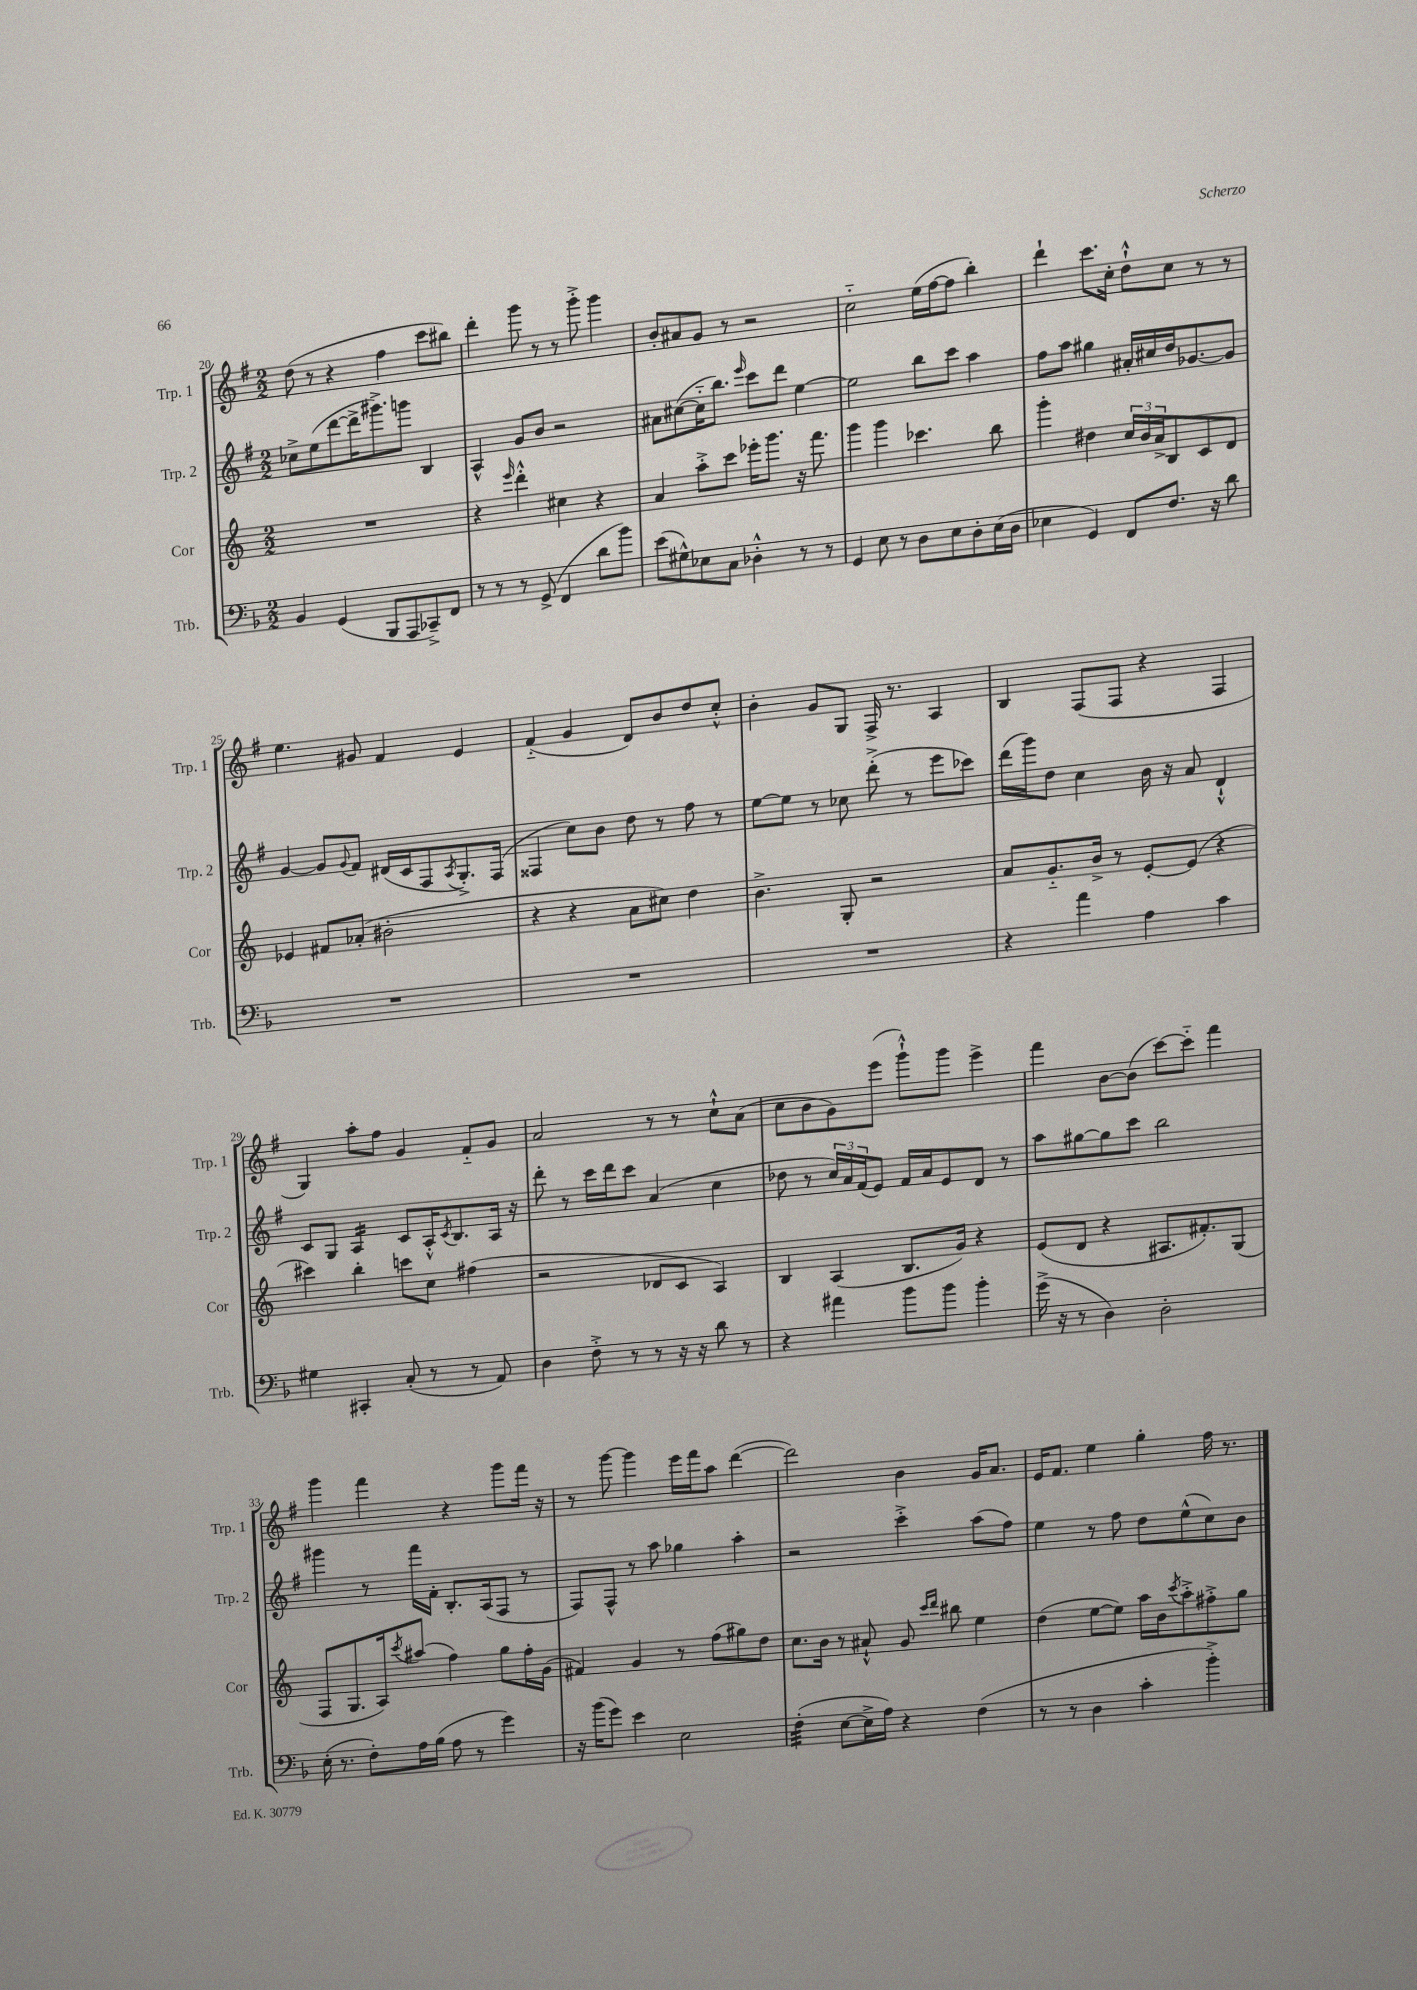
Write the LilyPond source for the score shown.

<<
\new StaffGroup <<
\new Staff = "s0" \with { instrumentName = "Trp. 1" shortInstrumentName = "Trp. 1" } {
    \clef treble \key g \major \numericTimeSignature \time 2/2
    d''8( r8 r4 fis''4 c'''8 bis''8) |
    d'''4-. g'''8 r8 r8 g'''8-.-> g'''4 |
    b'8-. ais'8 g'8 r8 r2 |
    c''2-_ e''16( fis''16~ fis''8 b''4-.) |
    d'''4-! c'''8. c''16-. d''8-!-^ c''8 r8 r8 |
    e''4. gis'8 fis'4 e'4 |
    fis'4-_( g'4 d'8) b'8 d''8 c''8-.-^ |
    b'4-. g'8 g8 fis16-> r8. a4 |
    b4 fis8( fis8 r4 fis4 |
    g4) a''8-. fis''8 g'4 fis'8-_ g'8 |
    a'2 r8 r8 c''8-!-^ a'8( |
    c''8 b'8 g'8) e'''8( g'''8-!-^) g'''8 e'''4-> |
    fis'''4 b'8~ b'8( c'''8~) c'''8-_ fis'''4 |
    g'''4 fis'''4 r4 g'''8 fis'''16 r16 |
    r8 g'''8~ g'''4 e'''16 fis'''16 a''8 d'''4~( |
    d'''2) b'4 g'16 a'8. |
    e'16 fis'8. e''4 g''4-. fis''16 r8. \bar "|." |
}
\new Staff = "s1" \with { instrumentName = "Trp. 2" shortInstrumentName = "Trp. 2" } {
    \clef treble \key g \major \numericTimeSignature \time 2/2
    ces''8-> e''8( d'''8~ d'''16-> gis'''8.->) g'''8 b4 |
    a4-^ g'8 b'8 r2 |
    ais'8 cis''8~( cis''16-_ b''8.) \grace { e'''16 } c'''8 d'''8 e''4~ |
    e''2 b''8 c'''8 a''4 |
    fis''8 a''8 gis''4 ais'16-. cis''16 d''16 ges'8.~ ges'8 |
    g'4~ g'8 \appoggiatura { g'8 } fis'8 dis'16( c'16 fis8 \acciaccatura { a8 } g8.-.->) fis16( |
    fisis4 c''8) b'8 d''8 r8 fis''8 r8 |
    e''8~ e''8 r8 ces''8 d'''8-.->( r8 e'''8 ces'''8) |
    d'''16( g'''16) d''8 c''4 b'16 r16 a'8 d'4-!-^ |
    c'8 g8 a4:16 c'8 a16-.-^ \acciaccatura { c'8 } b8. a16 r16 |
    d'''8-. r8 c'''16 d'''16 c'''8 a'4( c''4 |
    des''8 r8 \tuplet 3/2 { c''16) a'16 fis'16( } e'8) fis'16 a'16 e'8 d'8 r8 |
    a''8 gis''8~ gis''8 c'''8 b''2 |
    gis'''4 r8 fis'''16 fis'16-. b8.-. a16( fis8 r8 |
    fis8) fis8-^ r8 a''8 ges''4 a''4-. |
    r2 c'''4-.-> a''8( fis''8) |
    e''4 r8 fis''8 d''8 e''8-^( c''8) b'8 \bar "|." |
}
\new Staff = "s2" \with { instrumentName = "Cor" shortInstrumentName = "Cor" } {
    \clef treble \key c \major \numericTimeSignature \time 2/2
    R1 |
    r4 \grace { e'''16 } d'''4-.-^ cis''4 r4 |
    a'4 a''8-.-> c'''8 ees'''16-. g'''8. r16 f'''8. |
    g'''4 g'''4 ces'''4. b''8 |
    g'''4-. dis''4 \tuplet 3/2 { c''16 b'16 a'16-> } b8 c'8 d'8 |
    ees'4 fis'8 aes'8-.( bis'2-. |
    r4 r4 a'8 cis''8) d''4 |
    b'4.-> g8-. r2 |
    a'8 g'8.-_ b'16-> r8 e'8~-. e'8( r4 |
    cis'''4) b''4-. c'''8 c''8 fis''4( |
    r2 des'8 c'8 a4) |
    b4 a4( b8. g'16) r4 |
    e'8( d'8 r4 ais8. fis'8.-.) g8( |
    f8 g8. a16) \acciaccatura { c'''8 } ais''8( f''4) g''8 f''16-. g'16( |
    fis'4) g'4 r8 f''8( gis''8) d''8 |
    c''8. b'16 r8 ais'8-!-^ g'8 \grace { c'''16 d'''16 } bis''8 e''4 |
    d''4( e''8~ e''8) a''16 b'16 \acciaccatura { c'''8 } a''8-.-> fis''8-.-> g''8 \bar "|." |
}
\new Staff = "s3" \with { instrumentName = "Trb." shortInstrumentName = "Trb." } {
    \clef bass \key f \major \numericTimeSignature \time 2/2
    bes,4 g,4( bes,,8 a,,8 ces,8--->) f,8 |
    r8 r8 r8 g,8->( f,4 d'8 bes'8) |
    e'8( gis8-^) ees8 c8 des4-.-^ r8 r8 |
    g,4 e8 r8 d8 e8 d8-. e16( d16 |
    ees4 g,4) f,8 f8. r16 d'8 |
    R1 |
    R1 |
    R1 |
    r4 a'4 a4 c'4 |
    gis4 cis,4-. c8-.( r8 r8 a,8) |
    d4 f8-.-> r8 r8 r16 r16 d'8 r8 |
    r4 ais'4 bes'8 bes'8 bes'4-. |
    g'16->( r16 r8 d4) d2-. |
    e16-.( r8. f8-.) a16 bes16( a8 r8 g'4) |
    r16 bes'16( g'8) e'4 e2 |
    f4:32-.( e8~ e16-> a16) r4 f4( |
    r8 r8 d4 c'4-. bes'4-.->) \bar "|." |
}
>>
>>
\layout { \context { \Score currentBarNumber = #20 } }
